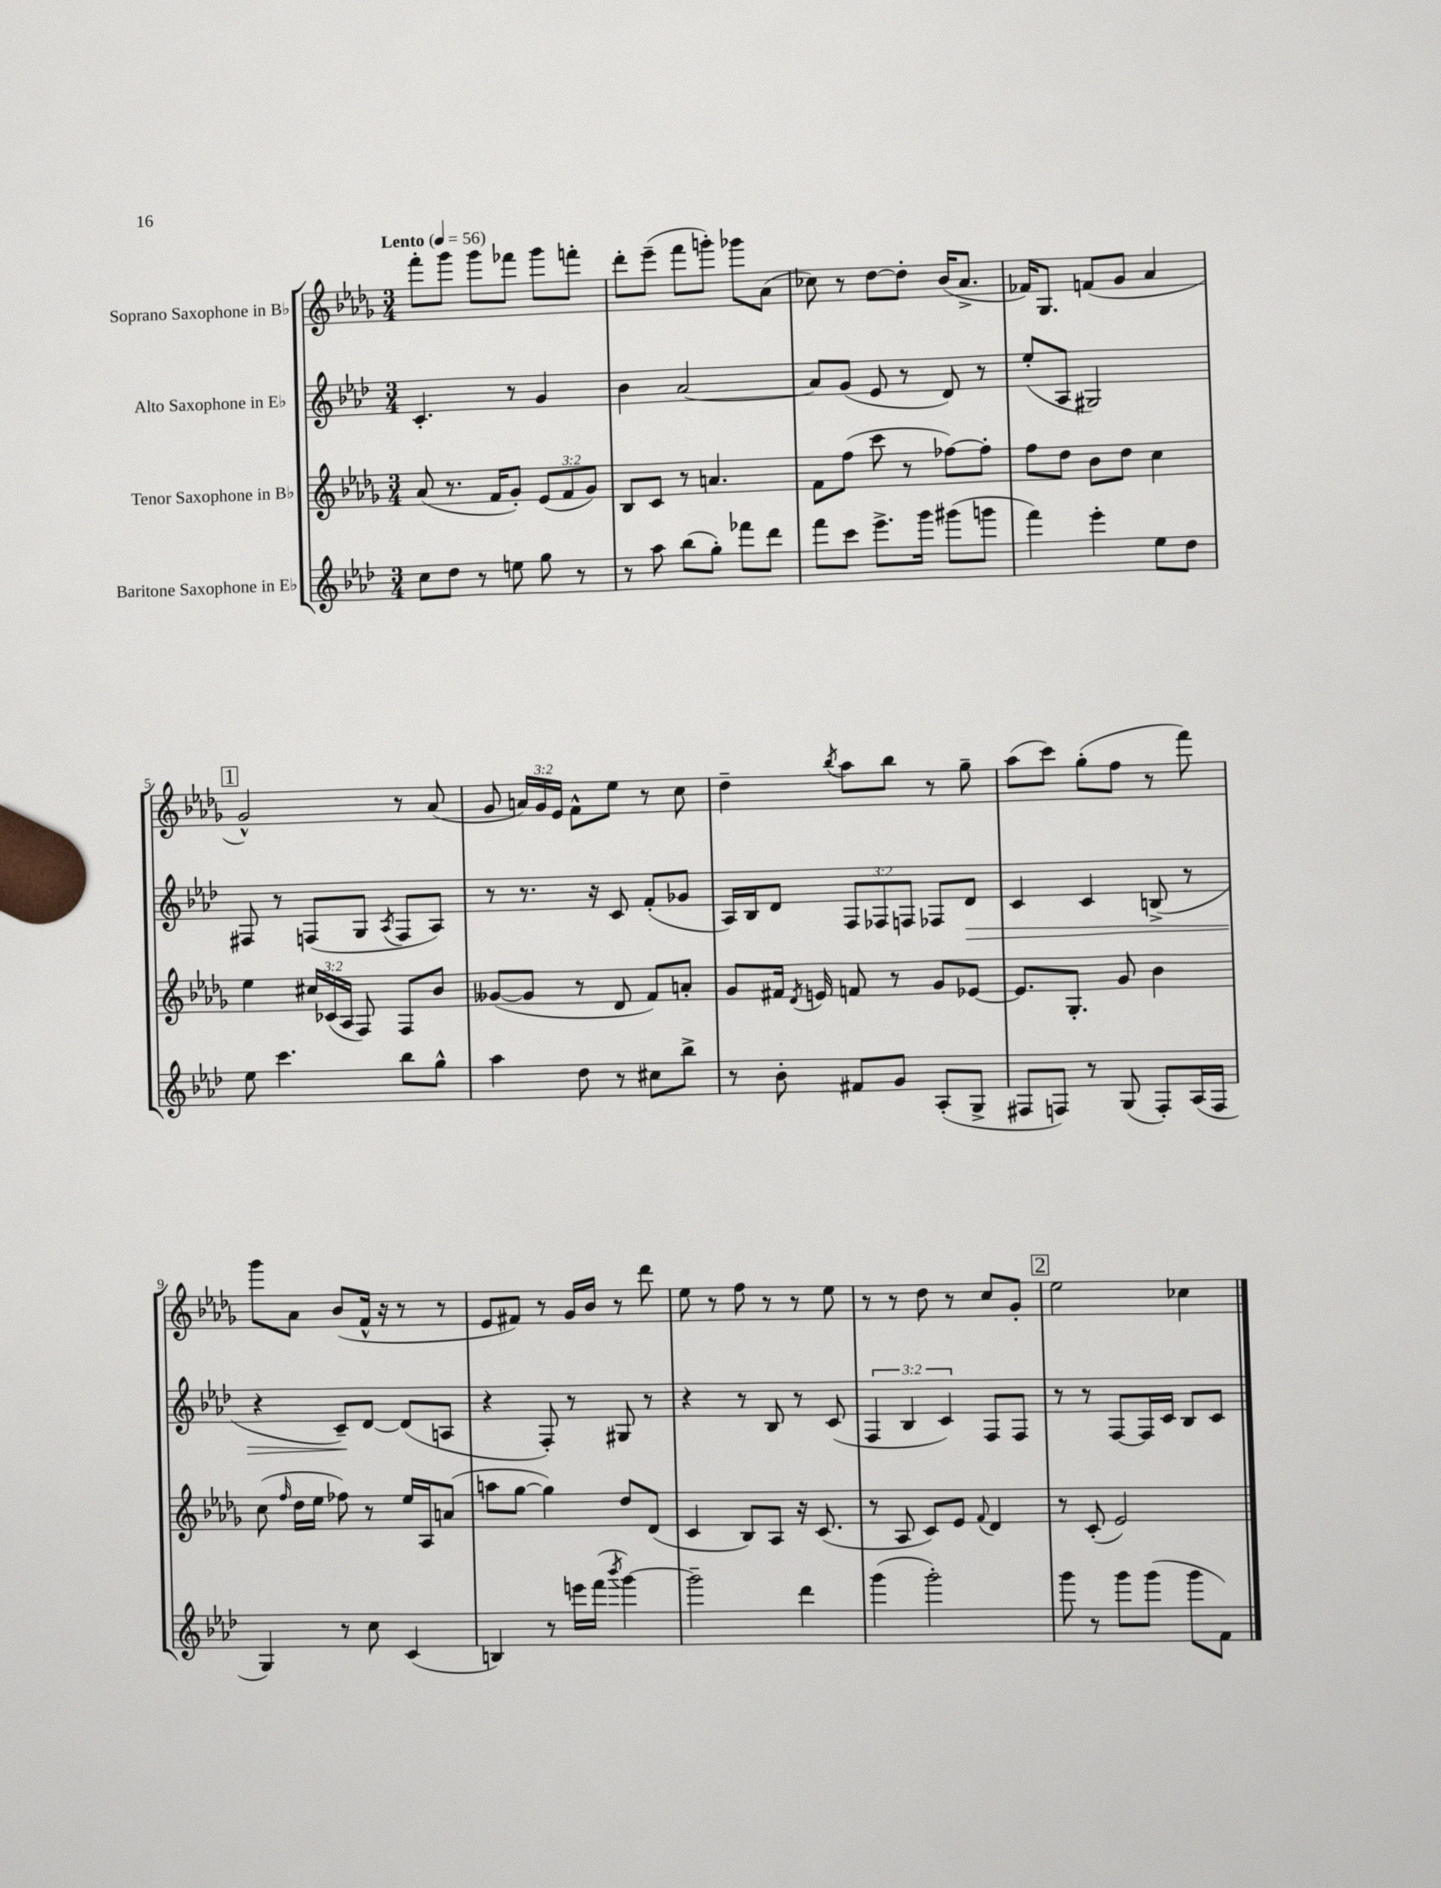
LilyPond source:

<<
\new StaffGroup <<
\new Staff = "s0" \with { instrumentName = "Soprano Saxophone in Bb" } {
    \clef treble \key des \major \numericTimeSignature \time 3/4 \override Staff.TupletNumber.text = #tuplet-number::calc-fraction-text \tempo "Lento" 4 = 56
    \autoBeamOff f'''8[-. ges'''8] ges'''8[ fes'''8] ges'''8[ f'''8]-. |
    des'''8[-. ees'''8]--( f'''8[ g'''8]-.) ges'''8[ aes'8]( |
    ces''8) r8 des''8[~ des''8]-. bes'16[( aes'8.]-> |
    fes'16[) ges8.] f'8[( ges'8] aes'4 |
    \mark \markup { \box "1" } ges'2-^) r8 aes'8( |
    ges'8 \tuplet 3/2 { a'16[) ges'16 ees'16] } f'8[-^ ees''8] r8 c''8 |
    des''4-- \acciaccatura { bes''8 } aes''8[ bes''8] r8 ges''8-- |
    aes''8[( c'''8]) ges''8[-.( f''8] r8 f'''8) |
    ges'''8[ aes'8] bes'8[( f'16]-^ r16 r8 r8 |
    ees'8[ fis'8]) r8 ges'16[ bes'16] r8 des'''8 |
    ees''8 r8 f''8 r8 r8 ees''8 |
    r8 r8 des''8 r8 c''8[ ges'8]-. |
    \mark \markup { \box "2" } ees''2 ces''4 \bar "|." |
}
\new Staff = "s1" \with { instrumentName = "Alto Saxophone in Eb" } {
    \clef treble \key aes \major \numericTimeSignature \time 3/4 \override Staff.TupletNumber.text = #tuplet-number::calc-fraction-text
    \autoBeamOff c'4.-. r8 g'4 |
    bes'4 aes'2~ |
    aes'8[ g'8]( ees'8 r8 des'8) r8 |
    ees''8[-.( aes8] gis2) |
    \mark \markup { \box "1" } fis8 r8 f8[( g8] \acciaccatura { aes8 } f8[ aes8]) |
    r8 r8. r16 c'8 f'8[-.( ges'8] |
    aes16[) bes16 des'8] \tuplet 3/2 { f8[ fes8 f8] } fes8[ des'8]\> |
    c'4 c'4 b8->( r8 |
    r4 c'8[--\!) des'8]~ des'8[( a8] |
    r4 f8-.) r8 gis8 r8 |
    r4 r8 bes8 r8 c'8( |
    \tuplet 3/2 { f4 bes4 c'4) } f8[ f8] |
    \mark \markup { \box "2" } r8 r8 f8[~ f16 c'16] bes8[ c'8] \bar "|." |
}
\new Staff = "s2" \with { instrumentName = "Tenor Saxophone in Bb" } {
    \clef treble \key des \major \numericTimeSignature \time 3/4 \override Staff.TupletNumber.text = #tuplet-number::calc-fraction-text
    \autoBeamOff aes'8( r8. f'16[ ges'8]-.) \tuplet 3/2 { ees'8[( f'8 ges'8]) } |
    bes8[ c'8] r8 a'4. |
    f'8[ f''8]( c'''8 r8 fes''8[~) fes''8]-. |
    f''8[ des''8] bes'8[ des''8] c''4 |
    \mark \markup { \box "1" } ees''4 \tuplet 3/2 { cis''16[ ces'16( aes16] } f8) f8[ bes'8] |
    geses'8[~( geses'8] r8 des'8 f'8[) a'8]-. |
    ges'8[ fis'16] \acciaccatura { des'8 } e'16 f'8 r8 ges'8[ ees'8]~ |
    ees'8.[ ges8.]-. ges'8 bes'4 |
    c''8( \grace { f''16 } des''16[ ees''16] fes''8) r8 ees''16[ aes16 a'8]( |
    a''8[ ges''8]~ ges''4) des''8[ des'8]( |
    c'4 bes8[) aes8] r16 c'8.( |
    r8 aes8 c'8[) ees'8] \appoggiatura { f'8 } des'4 |
    \mark \markup { \box "2" } r8 c'8-.( ees'2) \bar "|." |
}
\new Staff = "s3" \with { instrumentName = "Baritone Saxophone in Eb" } {
    \clef treble \key aes \major \numericTimeSignature \time 3/4
    \autoBeamOff c''8[ des''8] r8 e''8 g''8 r8 |
    r8 aes''8 bes''8[( g''8]-.) fes'''8[ des'''8] |
    f'''8[ c'''8] ees'''8.[-> g'''16] gis'''8[( g'''8] |
    f'''4) ees'''4-. ees''8[ des''8] |
    \mark \markup { \box "1" } ees''8 c'''4. bes''8[ g''8]-^ |
    aes''4 des''8 r8 cis''8[ bes''8]-> |
    r8 bes'8-. fis'8[ g'8] aes8[-.( g8]-> |
    fis8[ f8]) r8 g8( f8[-.) aes16( f16] |
    g4) r8 c''8 c'4( |
    b4) r8 e'''16[ f'''16]( \acciaccatura { bes'''8 } g'''4~) |
    g'''2-- des'''4 |
    g'''4( g'''2-.) |
    \mark \markup { \box "2" } g'''8 r8 g'''8[ g'''8]( g'''8[ f'8]) \bar "|." |
}
>>
>>
